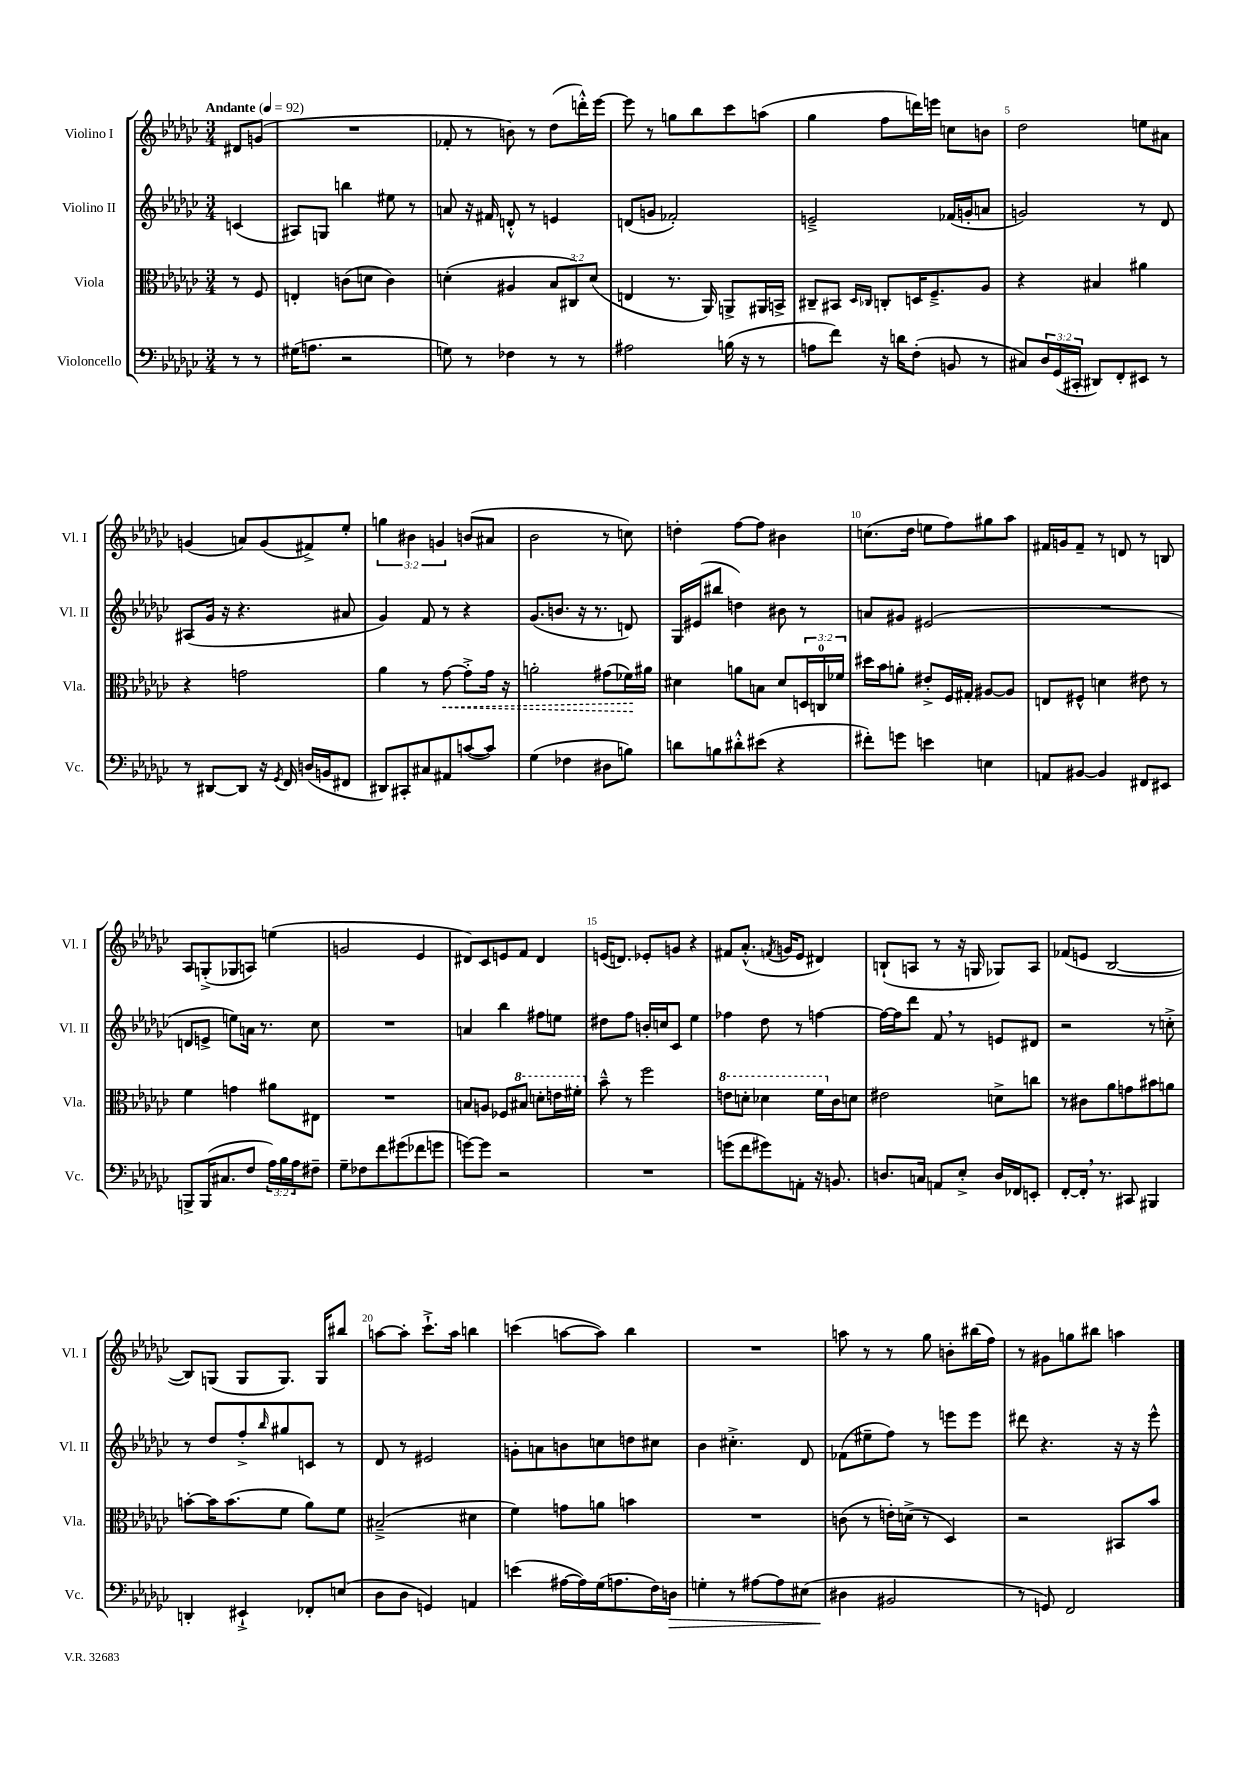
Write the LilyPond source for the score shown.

<<
\new StaffGroup <<
\new Staff = "s0" \with { instrumentName = "Violino I" shortInstrumentName = "Vl. I" } {
    \clef treble \key ges \major \numericTimeSignature \time 3/4 \override Staff.TupletNumber.text = #tuplet-number::calc-fraction-text \partial 4 \tempo "Andante" 4 = 92
    dis'8 g'8( |
    R2. |
    fes'8-. r8 b'8) r8 des''8( d'''16-.-^) ees'''16~ |
    ees'''8 r8 g''8 bes''8 ces'''8 a''8( |
    ges''4 f''8 d'''16) e'''16 c''8 b'8 |
    des''2 e''8 ais'8 |
    g'4( a'8) g'8( fis'8->) ees''8-. |
    \tuplet 3/2 { g''4 bis'4 g'4 } b'8( ais'8 |
    bes'2 r8 c''8) |
    d''4-. f''8~ f''8 bis'4 |
    c''8.( des''16 e''8 f''8) gis''8 aes''8 |
    fis'16 g'16 fis'8-- r8 d'8 r8 b8 |
    aes8 g8-.->( ges8 a8) e''4( |
    g'2 ees'4 |
    dis'8) ces'8 e'8 f'8 dis'4 |
    e'16( d'8.) ees'8-. g'8 r4 |
    fis'8 aes'8.-.-^( \acciaccatura { f'8 } g'16 ees'8 dis'4) |
    b8-!( a8 r8 r16 g16 ges8) a8 |
    fes'8( e'8 bes2~ |
    bes8) g8( g8 g8.) g16 bis''8 |
    a''8~ a''8-. ces'''8.-!-> a''16 b''4 |
    c'''4( a''8~ a''8) bes''4 |
    R2. |
    a''8 r8 r8 ges''8 b'8-. bis''16( f''16) |
    r8 gis'8 g''8 bis''8 a''4 \bar "|." |
}
\new Staff = "s1" \with { instrumentName = "Violino II" shortInstrumentName = "Vl. II" } {
    \clef treble \key ges \major \numericTimeSignature \time 3/4 \partial 4
    c'4( |
    ais8) g8 b''4 eis''8 r8 |
    a'8 r16 fis'16 d'8-.-^ r8 e'4 |
    d'8( g'8 fes'2-.) |
    e'2---> fes'16( g'16-. a'8 |
    g'2) r8 des'8 |
    ais8( ges'16 r16 r4. ais'8 |
    ges'4) f'8 r8 r4 |
    ges'8.( b'8. r16 r8. d'8) |
    ges16 eis'16( bis''8 d''4) bis'8 r8 |
    a'8 gis'8 eis'2( |
    R2. |
    d'8 e'8-> e''8) a'16 r8. ces''8 |
    R2. |
    a'4 bes''4 fis''8 e''8 |
    dis''8 f''8 b'16-. c''16 ces'8 ees''4 |
    fes''4 des''8 r8 f''4~ |
    f''16~ f''16 des'''8 f'8 \breathe r8 e'8 dis'8 |
    r2 r8 c''8-.-> |
    r8 des''8 f''8-.-> \grace { bes''16 } gis''8 c'8 r8 |
    des'8 r8 eis'2 |
    g'8-. a'8 b'8 c''8 d''8 cis''8 |
    bes'4 cis''4.-.-> des'8 |
    fes'8( eis''8-- f''8) r8 e'''8 e'''8 |
    dis'''8 r4. r16 r16 ees'''8-^ \bar "|." |
}
\new Staff = "s2" \with { instrumentName = "Viola" shortInstrumentName = "Vla." } {
    \clef alto \key ges \major \numericTimeSignature \time 3/4 \override Staff.TupletNumber.text = #tuplet-number::calc-fraction-text \partial 4
    r8 f8 |
    e4-. c'8( d'8 c'4) |
    d'4-.( ais4 \tuplet 3/2 { bes8 cis8) d'8( } |
    e4 r8. aes,16) a,8-> ais,16 b,16-> |
    cis8-- bis,8 \grace { des16 ces16 } c8-. d16 f8.---> aes8 |
    r4 bis4 ais'4 |
    r4 g'2 |
    aes'4 r8 \once \override Hairpin.style = #'dashed-line ges'8~\< ges'8-.-> ges'16 r16 |
    a'2-. gis'8( fes'16\!) ais'16 |
    dis'4 a'8 b8 dis'8 \tuplet 3/2 { d16 c16-0 fes'16 } |
    dis''16 bes'16 a'8-. eis'8-.-> f16 gis16-. ais8~ ais8 |
    e8 fis8-^ d'4 eis'8 r8 |
    f'4 g'4 ais'8 eis8 |
    R2. |
    b8 a8 fes8 \ottava #1 bis'8 d''8-. e''16 fis''16-. \ottava #0 |
    bes'8---^ r8 f''2 |
    \ottava #1 e''8 d''8-. des''4 f''16 \ottava #0 ces'16 d'8 |
    eis'2 d'8-> c''8 |
    r8 cis'8 aes'8 g'8 bis'8 a'8 |
    b'8~-. b'16 b'8.( f'8 aes'8) f'8 |
    bis2--->( dis'4 |
    f'4) g'8 a'8 b'4 |
    R2. |
    c'8( r8 e'16-.) d'16->( r8 des4) |
    r2 bis,8 bes'8 \bar "|." |
}
\new Staff = "s3" \with { instrumentName = "Violoncello" shortInstrumentName = "Vc." } {
    \clef bass \key ges \major \numericTimeSignature \time 3/4 \override Staff.TupletNumber.text = #tuplet-number::calc-fraction-text \partial 4
    r8 r8 |
    gis16( a8. r2 |
    g8) r8 fes4 r8 r8 |
    ais2 b16( r16 r8 |
    a8 f'8) r16 d'16 f8-.( b,8 r8 |
    cis8) \tuplet 3/2 { des16 ges,16( cis,16-. } dis,8) f,8-. eis,8 r8 |
    r8 dis,8~ dis,8 r16 \acciaccatura { ges,8 } f,16 d16( b,16 fis,8 |
    dis,8) cis,8-. cis8 ais,8 c'8~( c'8) |
    ges4( fes4 dis8 b8) |
    d'8 b8 dis'8-.-^ eis'8( r4 |
    fis'8-.) g'8 e'4 e4 |
    a,8 bis,8~ bis,4 fis,8 eis,8 |
    b,,8-> b,,16( cis8. f8 \tuplet 3/2 { aes16) bes16 aes16 } fis8-- |
    ges8-- fes8 f'8 gis'8( fes'8 g'8 |
    g'8~) g'8 r2 |
    R2. |
    g'8( f'8 gis'8) a,8-. r16 b,8. |
    d8. c16 a,8 ees8-.-> d16 fes,16 e,8-. |
    f,8~-. f,16-. \breathe r8. cis,8 bis,,4 |
    d,4-. eis,4-!-> fes,8-. e8( |
    des8 des8 g,4) a,4 |
    e'4( ais16~ ais16) ges16( a8. f16) d16\> |
    g4-. r8 ais8~ ais8 eis8( |
    dis4\! bis,2 |
    r8 g,8) f,2 \bar "|." |
}
>>
>>
\layout { \context { \Score \override BarNumber.break-visibility = ##(#f #t #t) barNumberVisibility = #(every-nth-bar-number-visible 5) } }
